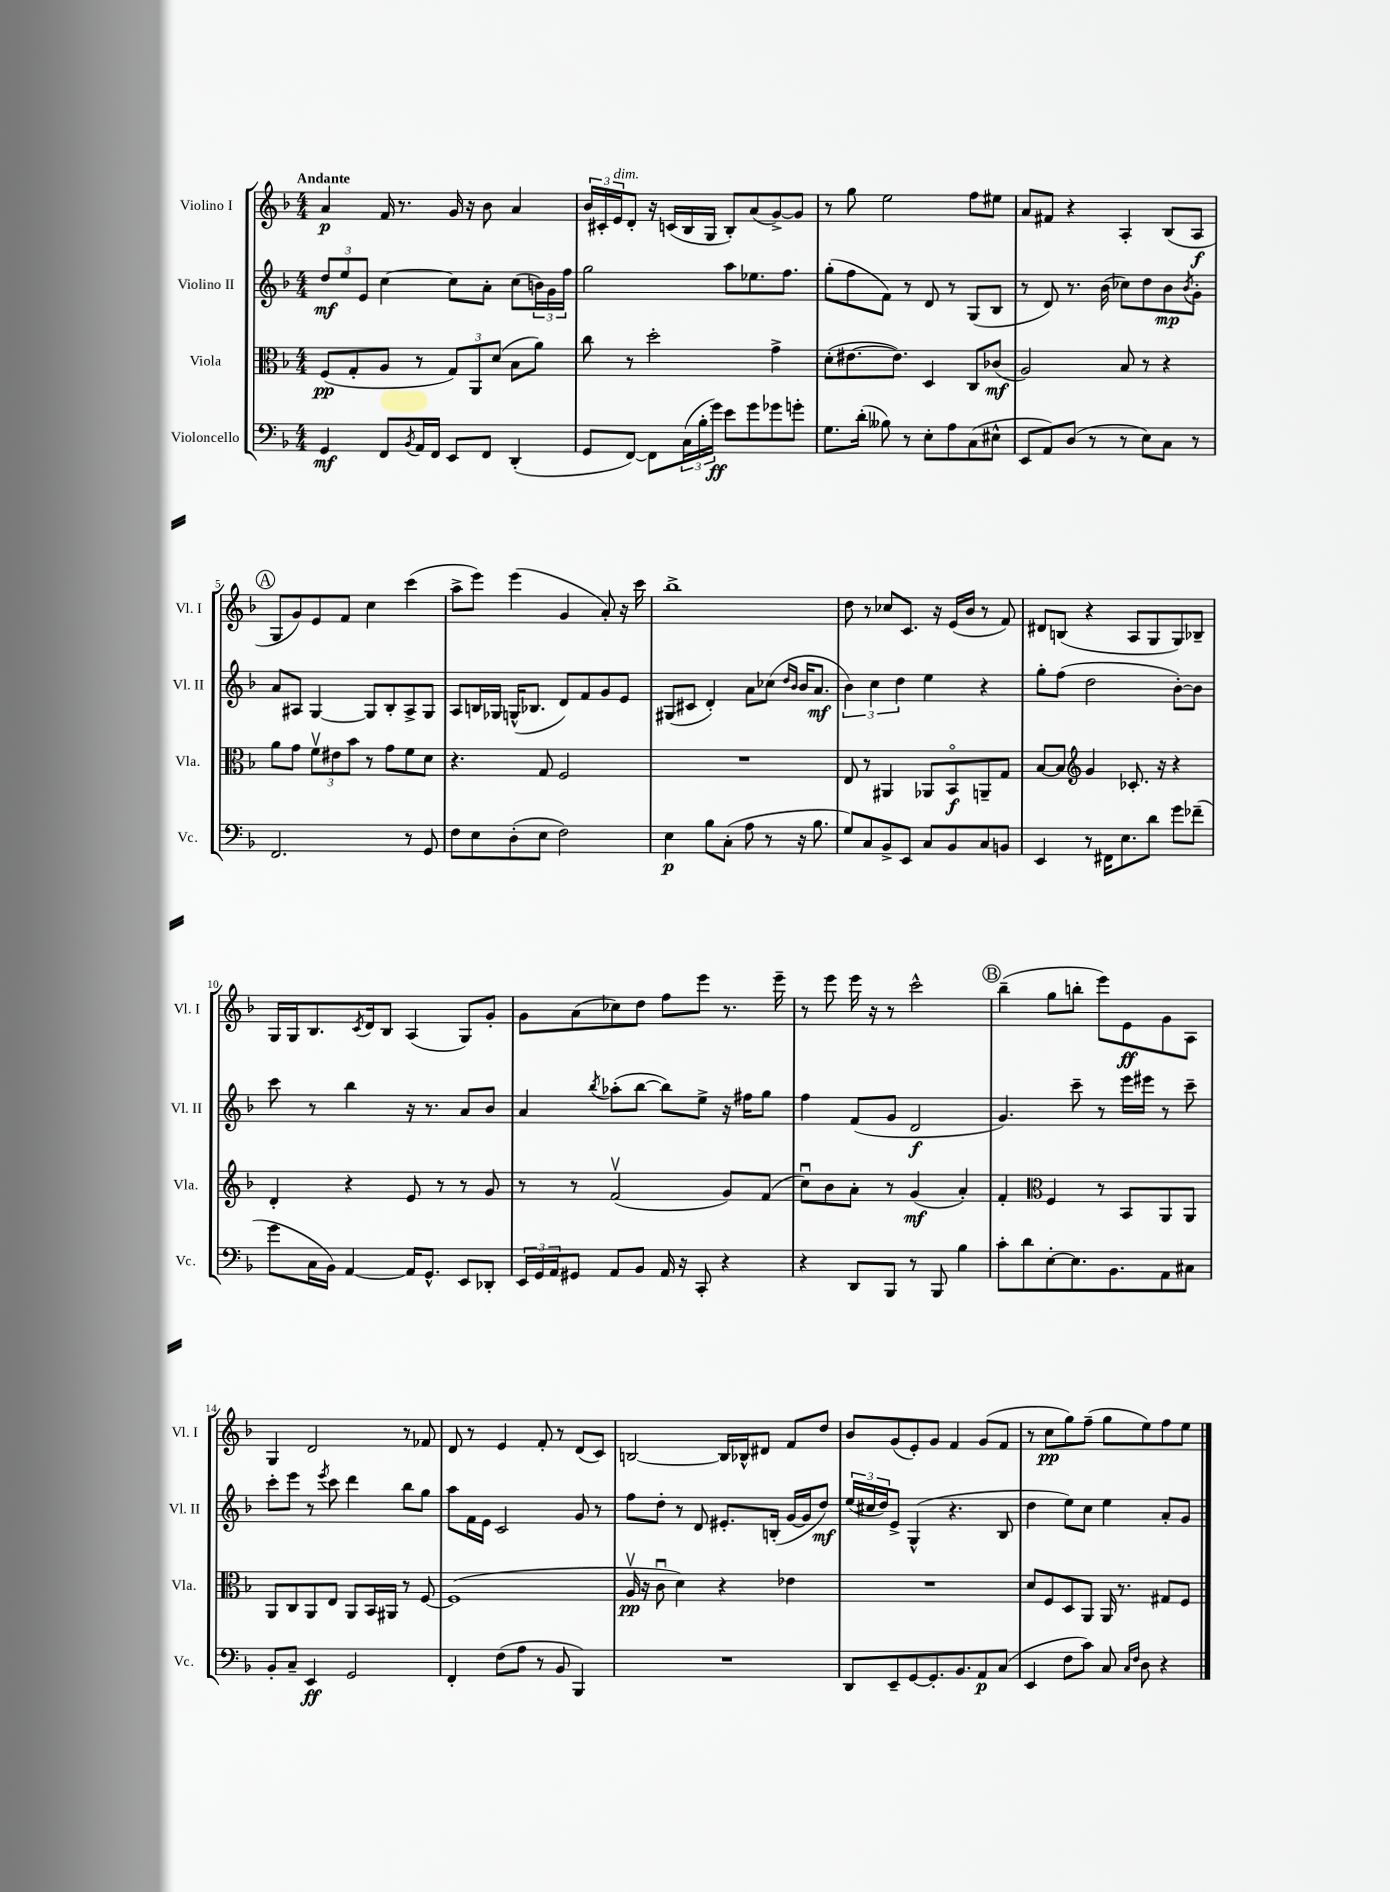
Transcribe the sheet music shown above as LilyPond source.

<<
\new StaffGroup <<
\new Staff = "s0" \with { instrumentName = "Violino I" shortInstrumentName = "Vl. I" } {
    \clef treble \key f \major \numericTimeSignature \time 4/4 \tempo "Andante"
    a'4\p f'16 r8. g'16 r16 bes'8 a'4 |
    \tuplet 3/2 { bes'16 cis'16-. e'16^\markup { \italic "dim." } } d'8-. r16 c'16( bes16 g16 bes8-.) a'8( g'8~->) g'8 |
    r8 g''8 e''2 f''8 eis''8 |
    a'8 fis'8 r4 a4-. bes8( a8\f |
    \mark \markup { \circle "A" } g8 g'8) e'8 f'8 c''4 c'''4( |
    a''8-> e'''8) e'''4( g'4 a'8-.) r16 c'''16 |
    bes''1-> |
    d''8 r8 ces''8 c'8. r16 e'16( bes'16 r8 f'8) |
    dis'8 b8( r4 a8 g8 g8) bes8-- |
    g16 g16 bes8. \acciaccatura { c'8 } d'16 bes8 a4( g8) g'8-. |
    g'8 a'8( ces''8) d''8 f''8 e'''8 r8. e'''16-- |
    r8 e'''8 e'''16 r16 r8 c'''2-^ |
    \mark \markup { \circle "B" } bes''4--( g''8 b''8-. e'''8) e'8\ff g'8 a8 |
    g4 d'2 r8 fes'8 |
    d'8 r8 e'4 f'8-. r8 d'8( c'8) |
    b2~ b16 bes16-^ dis'8 f'8 d''8 |
    bes'8 g'8( e'8-.) g'8 f'4 g'8( f'8 |
    r8 c''8\pp g''8) f''8--( g''8 e''8) f''8 e''8 \bar "|." |
}
\new Staff = "s1" \with { instrumentName = "Violino II" shortInstrumentName = "Vl. II" } {
    \clef treble \key f \major \numericTimeSignature \time 4/4
    \tuplet 3/2 { d''8\mf e''8 e'8 } c''4~ c''8 a'8-. c''8( \tuplet 3/2 { b'16) g'16 f''16 } |
    g''2 a''8 ees''8. f''8. |
    g''8-.( f''8 f'8) r8 d'8 r8 g8( bes8 |
    r8 d'8) r8. bes'16( ces''8) d''8 bes'8\mp \acciaccatura { bes'8 } g'8-. |
    \mark \markup { \circle "A" } a'8 ais8 g4~ g8 bes8-. ais8-> g8 |
    a8 b16 ges16 g16-^( bes8. d'8) f'8 g'8 e'8 |
    gis8( cis'8 d'4-.) a'8 ces''8( \grace { d''16 bes'16 } bes'16 a'8.\mf |
    \tuplet 3/2 { bes'4) c''4 d''4 } e''4 r4 |
    g''8-. f''8( d''2 bes'8~-.) bes'8 |
    c'''8 r8 bes''4 r16 r8. a'8 bes'8 |
    a'4 \acciaccatura { bes''8 } aes''8-.( bes''8~ bes''8) e''8-> r16 fis''16 g''8 |
    f''4 f'8( g'8 d'2\f |
    \mark \markup { \circle "B" } g'4.) c'''8-- r8 e'''16 eis'''16 r8 c'''8-- |
    c'''8-. e'''8 r8 \acciaccatura { e'''8 } c'''8 d'''4 bes''8 g''8 |
    a''8 f'16 e'16 c'2 g'8 r8 |
    f''8 d''8-. r8 d'8 eis'8.-. b16-.( g'16~ g'16 d''8\mf) |
    \tuplet 3/2 { e''16( cis''16 d''16) } e'8-> g4-^( r4. bes8 |
    d''4 e''8) c''8 e''4 a'8-. g'8 \bar "|." |
}
\new Staff = "s2" \with { instrumentName = "Viola" shortInstrumentName = "Vla." } {
    \clef alto \key f \major \numericTimeSignature \time 4/4
    f8\pp( g8-. a8 r8 \tuplet 3/2 { g8) a,8 d'8( } bes8 a'8) |
    c''8 r8 d''2-. g'4-> |
    d'8-.( eis'8.~ eis'8.) d4 c8 ces'8\mf( |
    a2) bes8 r8 r4 |
    \mark \markup { \circle "A" } a'8 g'8 \tuplet 3/2 { f'8\upbow eis'8 bes'8 } r8 g'8 f'8 d'8 |
    r4. g8 f2 |
    R1 |
    e8 r8 ais,4 aes,8 bes,8\flageolet\f a,8-- g8 |
    bes8~ bes8 \clef treble g'4 ces'8.-. r16 r4 |
    d'4-. r4 e'8 r8 r8 g'8 |
    r8 r8 f'2\upbow( g'8) f'8( |
    c''8\downbow) bes'8 a'8-. r8 g'4\mf( a'4-.) |
    \mark \markup { \circle "B" } f'4-. \clef alto f4 r8 bes,8 a,8 a,8 |
    a,8 c8 a,8 e8 a,8 bes,16 ais,16 r8 f8~ |
    f1( |
    a16\upbow\pp r16 c'8\downbow d'4) r4 ees'4 |
    R1 |
    d'8 f8 d8 a,8 a,16 r8. gis8 f8 \bar "|." |
}
\new Staff = "s3" \with { instrumentName = "Violoncello" shortInstrumentName = "Vc." } {
    \clef bass \key f \major \numericTimeSignature \time 4/4
    g,4\mf f,8 \acciaccatura { bes,8 } a,16 f,16 e,8 f,8 d,4-.( |
    g,8 f,8~) f,8 \tuplet 3/2 { c16( bes16-. g'16\ff) } e'8 g'8 ges'8 g'8-. |
    g8. d'16-.( beses8) r8 e8-. a8 c8( eis8-^ |
    e,8 a,8) d8( r8 r8 e8) c8 r8 |
    \mark \markup { \circle "A" } f,2. r8 g,8 |
    f8 e8 d8-.( e8 f2) |
    e4\p bes8 c8-.( a8 r8 r16 bes8. |
    g8) c8 bes,8-> e,8 c8 bes,8 c8 b,8 |
    e,4 r8 fis,16 e8. d'8 g'8 fes'8--( |
    g'8 c16 bes,16) a,4~ a,16 g,8.-^ e,8 des,8-. |
    \tuplet 3/2 { e,16 g,16 a,16 } gis,8 a,8 bes,8 a,16 r16 c,8-. r4 |
    r4 d,8 bes,,8 r8 bes,,8 bes4 |
    \mark \markup { \circle "B" } c'8-. d'8 e8~-. e8. bes,8. a,8 cis8 |
    bes,8-. c8-- e,4\ff g,2 |
    f,4-. f8( a8 r8 bes,8 bes,,4) |
    R1 |
    d,8 e,8-- g,8~ g,8.-. bes,8. a,8\p c8( |
    e,4 f8 c'8) c8 \grace { c16 f16 } d8 r4 \bar "|." |
}
>>
>>
